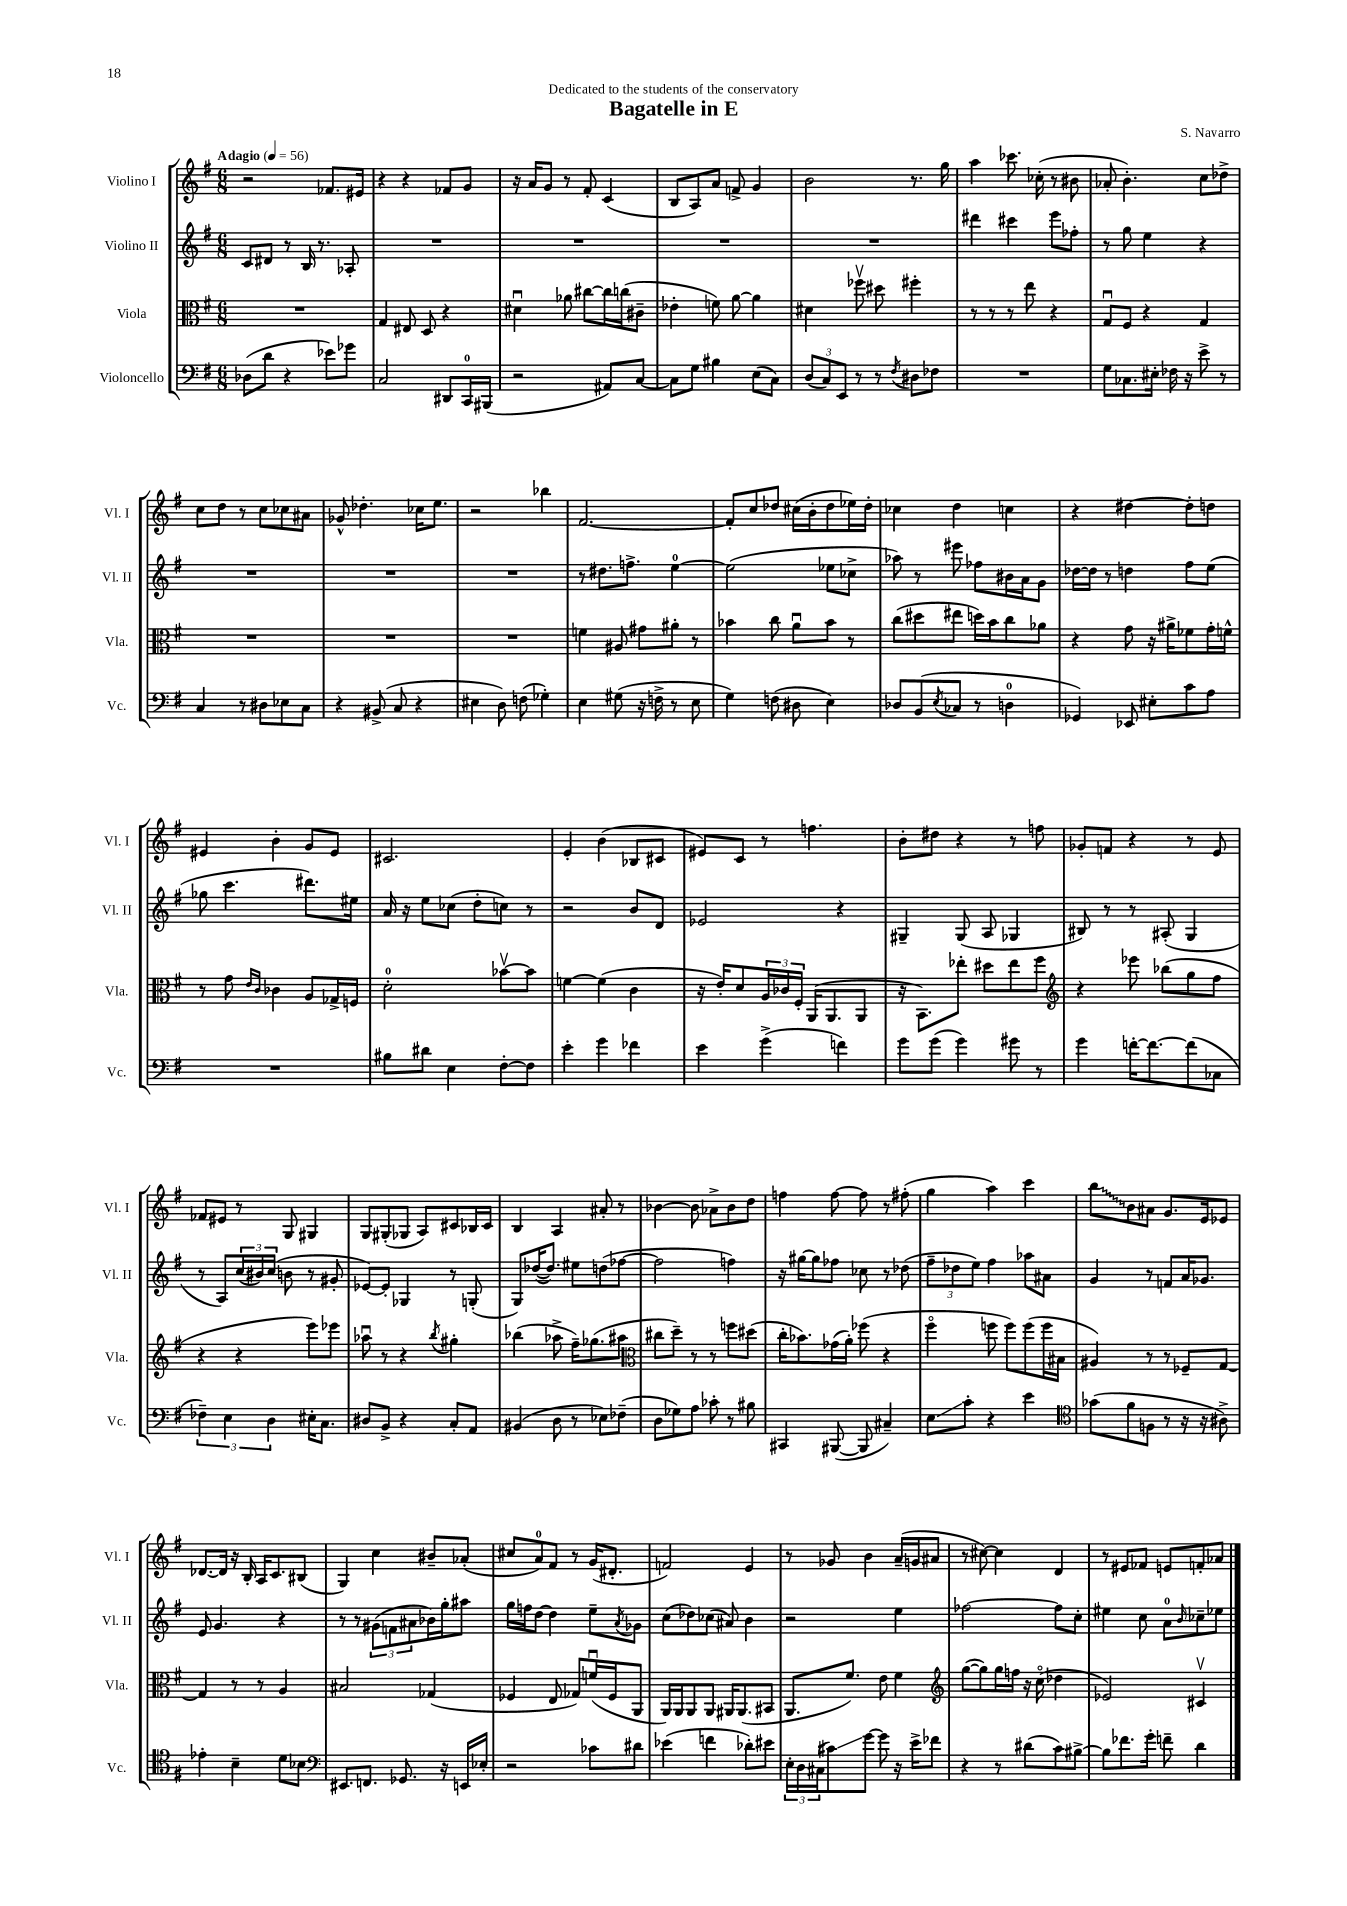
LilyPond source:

\header { title = "Bagatelle in E" composer = "S. Navarro" dedication = "Dedicated to the students of the conservatory" }
<<
\new StaffGroup <<
\new Staff = "s0" \with { instrumentName = "Violino I" shortInstrumentName = "Vl. I" } {
    \clef treble \key g \major \numericTimeSignature \time 6/8 \tempo "Adagio" 4 = 56
    r2 fes'8. eis'16 |
    r4 r4 fes'8 g'8 |
    r16 a'16 g'8 r8 fis'8-. c'4( |
    b8 a8) a'8 f'8-> g'4 |
    b'2 r8. g''16 |
    a''4 ces'''8. ces''16-.( r8 bis'8 |
    aes'8-. b'4.-.) c''8 des''8-> |
    c''8 d''8 r8 c''8 ces''8 ais'8 |
    ges'8-^ des''4.-. ces''16 e''8. |
    r2 bes''4 |
    fis'2.~ |
    fis'8-. c''8 des''8 cis''16( b'16-. des''8 ees''16) des''16-. |
    ces''4 d''4 c''4 |
    r4 dis''4~ dis''8-. d''8 |
    eis'4 b'4-. g'8 eis'8 |
    cis'2. |
    e'4-. b'4( bes8 cis'8 |
    eis'8) c'8 r8 f''4. |
    b'8-. dis''8 r4 r8 f''8 |
    ges'8-. f'8 r4 r8 e'8 |
    fes'8 eis'8 r8 g8 gis4 |
    g8 gis8-.( ges8 a8) cis'8 bes16 cis'16 |
    b4 a4 ais'8-. r8 |
    bes'4~ bes'8 aes'8-> bes'8 d''8 |
    f''4 f''8~ f''8 r8 fis''8-.( |
    g''4 a''4) c'''4 |
    \once \override Glissando.style = #'zigzag b''8\glissando b'8 ais'8 g'8. e'16 ees'8 |
    des'8.~ des'16 r16 b16-. a16 c'8. bis8( |
    g4) c''4 bis'8-- aes'8-.( |
    cis''8 a'8-0) fis'8 r8 g'16( dis'8.-. |
    f'2) e'4 |
    r8 ges'8 b'4 a'16--( g'16 ais'8 |
    r8 cis''8~) cis''4 d'4 |
    r8 eis'8 fes'8 e'8 f'8-. aes'8 \bar "|." |
}
\new Staff = "s1" \with { instrumentName = "Violino II" shortInstrumentName = "Vl. II" } {
    \clef treble \key g \major \numericTimeSignature \time 6/8
    c'8 dis'8 r8 b16 r8. aes8-. |
    R2. |
    R2. |
    R2. |
    R2. |
    dis'''4 cis'''4 e'''8 fes''8-. |
    r8 g''8 e''4 r4 |
    R2. |
    R2. |
    R2. |
    r8 dis''8. f''8.-> e''4-0~ |
    e''2( ees''8 ces''8-> |
    aes''8) r8 eis'''8 fes''8 bis'16 a'16 g'8 |
    des''16~ des''16 r8 d''4 fis''8 e''8( |
    ges''8 c'''4. dis'''8.) eis''16 |
    a'16 r16 e''8 ces''8( d''8-. c''8) r8 |
    r2 b'8 d'8 |
    ees'2 r4 |
    gis4-- gis8( a8 ges4 |
    bis8) r8 r8 ais8-.( g4 |
    r8 a8) \tuplet 3/2 { c''16( bis'16) c''16( } b'8 r8 gis'8-. |
    ees'8~) ees'8-. ges4 r8 g8-.( |
    g8) des''16~( des''8.) eis''8 d''8( fes''8~ |
    fes''2 f''4) |
    r16 gis''16~ gis''8 fes''8 ces''8 r8 des''8( |
    \tuplet 3/2 { fis''8-- des''8 e''8) } fis''4 aes''8 ais'8 |
    g'4 r8 f'8 a'16 ges'8. |
    e'8 g'4. r4 |
    r8 r8 \tuplet 3/2 { gis'8( f'8 ais'8 } bes'16) g''16-. ais''8 |
    g''16 f''16 d''8~ d''4 e''8-- \acciaccatura { a'8 } ges'8 |
    c''8( des''8) ces''8( ais'8) b'4 |
    r2 e''4 |
    fes''2~ fes''8 c''8-. |
    eis''4 c''8 a'8-0 \grace { b'16 } ces''8-- ees''8 \bar "|." |
}
\new Staff = "s2" \with { instrumentName = "Viola" shortInstrumentName = "Vla." } {
    \clef alto \key g \major \numericTimeSignature \time 6/8
    R2. |
    g4 eis8 d8 r4 |
    dis'4\downbow aes'8 cis''8~ cis''16 c''16( cis'8-- |
    ees'4-. f'8) a'8~ a'4 |
    dis'4 fes''8\upbow dis''8 fis''4-. |
    r8 r8 r8 e''8 r4 |
    g8\downbow fis8 r4 g4 |
    R2. |
    R2. |
    R2. |
    f'4 ais8 gis'8 ais'8-. r8 |
    bes'4 c''8 a'8\downbow bes'8 r8 |
    c''8( dis''8 eis''8 d''16) b'16 c''8 aes'8 |
    r4 g'8 r16 ais'16-> fes'8 g'16-. f'16-^ |
    r8 g'8 \grace { e'16 c'16 } ces'4 a8 ges16-> f16 |
    d'2-0-. bes'8~\upbow bes'8 |
    f'4~ f'4( c'4 |
    r16 e'16-.) d'8 \tuplet 3/2 { a16 ces'16 fis16-. } a,16( a,8. a,8 |
    r16 b,8.) ees''8-. dis''8 ees''8 fis''8 |
    \clef treble r4 ees'''8 bes''8( g''8 fis''8 |
    r4 r4 e'''8) ees'''8 |
    aes''8\downbow r8 r4 \acciaccatura { b''8 } gis''4-. |
    bes''4( aes''8-> fis''16--) ges''8.( ais''8 |
    \clef alto cis''8 d''8--) r8 r8 f''8 dis''8( |
    c''16-. bes'8.) ges'16( a'16-.) fes''8( r4 |
    fis''4\flageolet f''8 f''8) f''8( f''16 bis16 |
    ais4) r8 r8 fes8-- g8~ |
    g4 r8 r8 a4 |
    bis2 ges4( |
    fes4 e8 ges8) f'16\downbow( fes16 a,8 |
    a,16) a,16 a,8 a,8 ais,16 ais,8.( bis,8 |
    a,8. fis'8.) e'8 fis'4 |
    \clef treble g''8~( g''8) g''16 f''16 r16 c''16\flageolet( des''4 |
    ees'2) cis'4\upbow \bar "|." |
}
\new Staff = "s3" \with { instrumentName = "Violoncello" shortInstrumentName = "Vc." } {
    \clef bass \key g \major \numericTimeSignature \time 6/8
    des8( d'8 r4 ees'8) ges'8 |
    c2 dis,8 c,16-0 bis,,16( |
    r2 ais,8) c8~ |
    c8 g8 bis4 e8( c8) |
    \tuplet 3/2 { d8( c8) e,8 } r8 r8 \acciaccatura { fis8 } dis8 fes8 |
    R2. |
    g8 ces8. eis16-. fes16 r16 e'8-> r8 |
    c4 r8 dis8 ees8 c8 |
    r4 bis,8->( c8 r4 |
    eis4 d8) f8( ges4-.) |
    e4 gis8( r16 f16-> r8 e8 |
    g4) f8( dis8 e4) |
    des8 b,8( \acciaccatura { e8 } ces8 r8 d4-0 |
    ges,4) ees,8 eis8-. c'8 a8 |
    R2. |
    bis8 dis'8 e4 fis8~-. fis8 |
    e'4-. g'4 fes'4 |
    e'4 g'4->( f'4) |
    g'8 g'8( g'4) gis'8 r8 |
    g'4 f'16~-. f'8.~ f'8( ces8 |
    \tuplet 3/2 { fes4--) e4 d4 } eis16-. c8. |
    dis8 b,8-> r4 c8-. a,8 |
    bis,4( d8 r8 ees8) fes8--( |
    d8 ges8) a8 ces'8-. r8 bis8 |
    cis,4 bis,,8~( bis,,8 cis4--) |
    e8\glissando c'8-. r4 e'4 |
    \clef tenor ges'8( fis'8 f8 r8 r16 r16 ais8->) |
    ees'4-. b4-- d'8 bes8 |
    \clef bass eis,8. f,8. ges,8. r16 e,16 ees16-. |
    r2 ces'8 dis'8 |
    ees'4( f'4 des'8-.) eis'8 |
    \tuplet 3/2 { e16-. d16 cis16( } cis'8\glissando) g'8~ g'8 r16 e'16-> fes'8 |
    r4 r8 dis'8( c'8) bis8~-> |
    bis8 fes'8. g'16-. f'8-- d'4 \bar "|." |
}
>>
>>
\layout { \context { \Score \remove "Bar_number_engraver" } }
